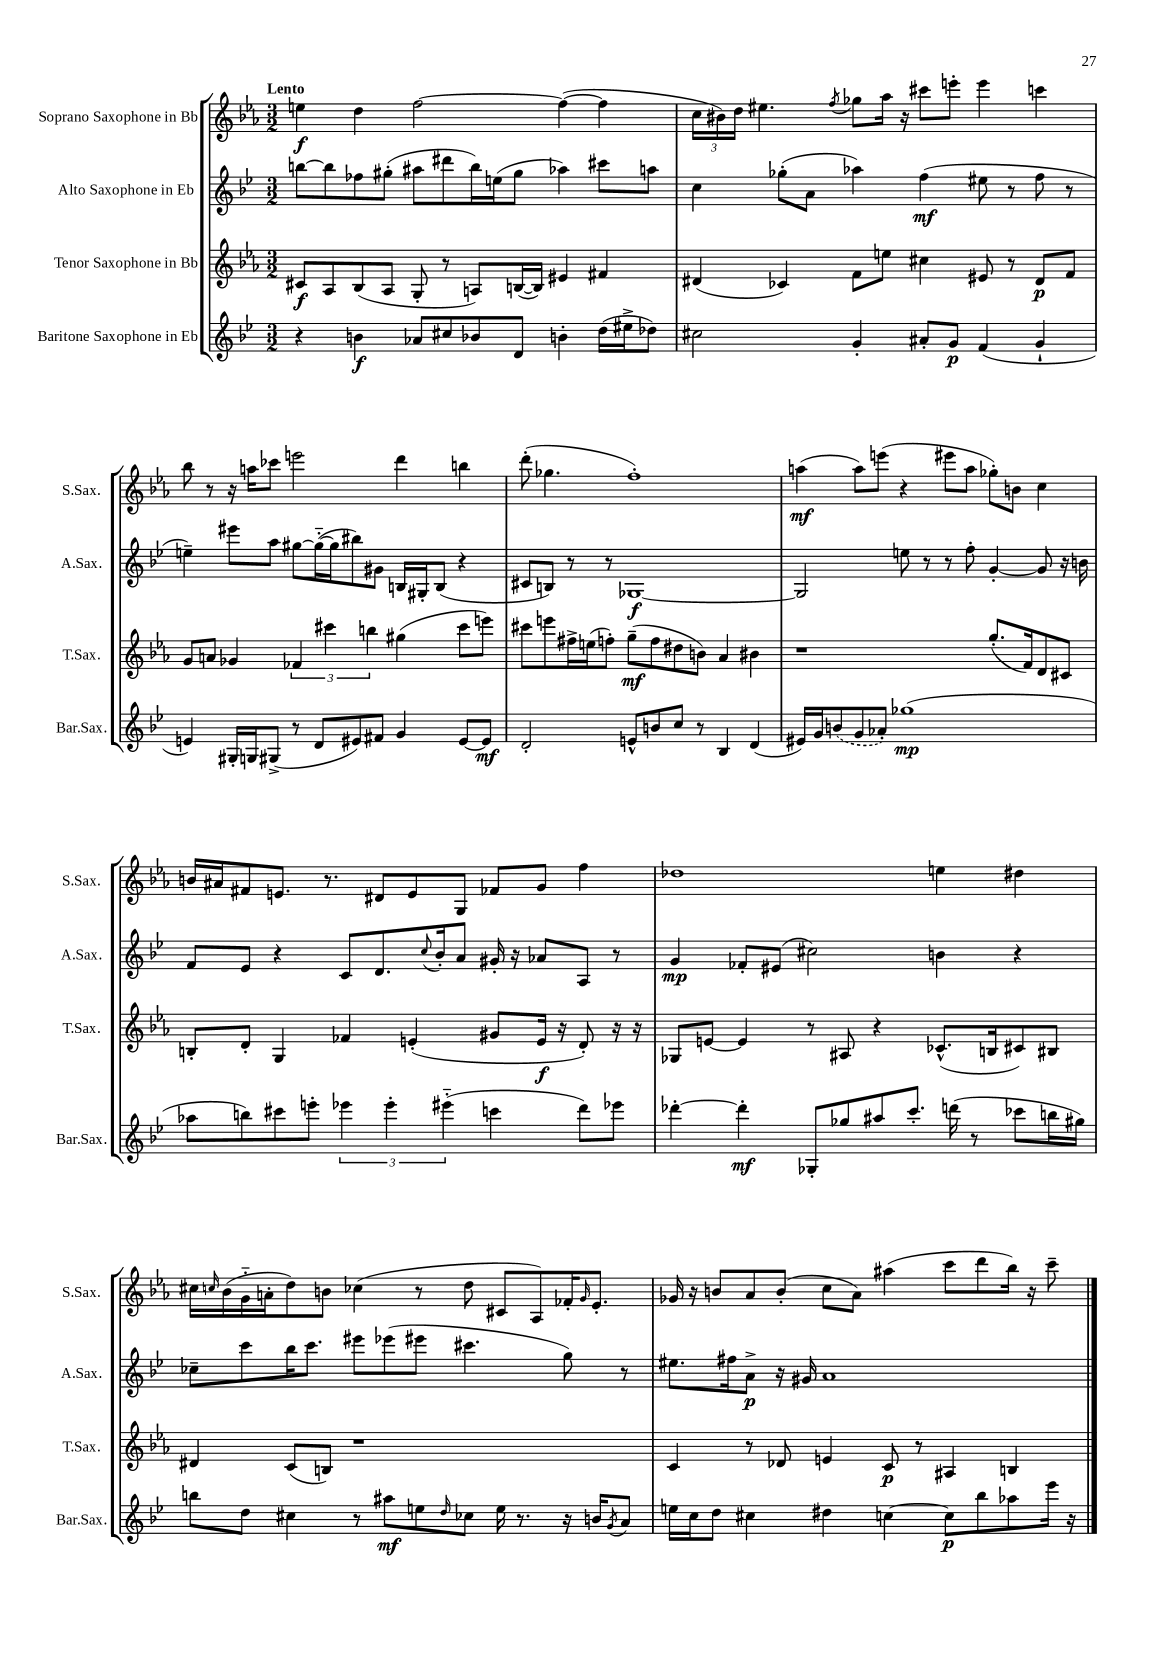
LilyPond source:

<<
\new StaffGroup <<
\new Staff = "s0" \with { instrumentName = "Soprano Saxophone in Bb" shortInstrumentName = "S.Sax." } {
    \clef treble \key ees \major \numericTimeSignature \time 3/2 \tempo "Lento"
    e''4\f d''4 f''2~ f''4~( f''4 |
    \tuplet 3/2 { c''16 bis'16) d''16 } eis''4. \acciaccatura { f''8 } ges''8 aes''16 r16 cis'''8 e'''8-. e'''4 c'''4 |
    bes''8 r8 r16 a''16 ces'''8 e'''2 d'''4 b''4 |
    d'''8-.( ges''4. f''1-.) |
    a''4\mf( a''8) e'''8( r4 eis'''8 a''8 ges''8-.) b'8 c''4 |
    b'16 ais'16 fis'8 e'8. r8. dis'8 e'8 g8 fes'8 g'8 f''4 |
    des''1 e''4 dis''4 |
    cis''16 \grace { c''16 } bes'16( g'16-_ a'16-. d''8) b'8 ces''4( r8 d''8 cis'8 aes8) fes'16-. \grace { g'16 } ees'8.-. |
    ges'16 r16 b'8 aes'8 b'8-.( c''8 aes'8) ais''4( c'''8 d'''8 bes''16) r16 c'''8-- \bar "|." |
}
\new Staff = "s1" \with { instrumentName = "Alto Saxophone in Eb" shortInstrumentName = "A.Sax." } {
    \clef treble \key bes \major \numericTimeSignature \time 3/2
    b''8~ b''8 fes''8 gis''8-.( ais''8 dis'''8 b''16) e''16( gis''8 aes''4) cis'''8 a''8 |
    c''4 ges''8-.( a'8 aes''4) f''4\mf( eis''8 r8 f''8 r8 |
    e''4--) eis'''8 a''8 gis''8~ gis''16~-_( gis''16 bis''8) gis'8 b16 gis16-. b8( r4 |
    cis'8 b8) r8 r8 ges1~\f |
    ges2 e''8 r8 r8 f''8-. g'4~-. g'8 r16 b'16 |
    f'8 ees'8 r4 c'8 d'8. \appoggiatura { c''8 } bes'16-. a'8 gis'16-. r16 aes'8 a8 r8 |
    g'4\mp fes'8-. eis'8( cis''2) b'4 r4 |
    ces''8-- c'''8 bes''16 c'''8. eis'''8 ees'''8( eis'''8 cis'''4. g''8) r8 |
    eis''8. fis''16 a'8->\p r16 gis'16 a'1 \bar "|." |
}
\new Staff = "s2" \with { instrumentName = "Tenor Saxophone in Bb" shortInstrumentName = "T.Sax." } {
    \clef treble \key ees \major \numericTimeSignature \time 3/2
    cis'8\f aes8 bes8( aes8 g8-. r8 a8) b16~( b16) eis'4 fis'4 |
    dis'4( ces'4) f'8 e''8 cis''4 eis'8 r8 dis'8\p f'8 |
    g'8 a'8 ges'4 \tuplet 3/2 { fes'4 cis'''4 b''4 } gis''4( cis'''8 e'''8) |
    cis'''8 e'''8 fis''16-> e''16( f''8-.) g''8--\mf( f''8 dis''8 b'8) aes'4 bis'4 |
    r1 g''8.-.( f'16) d'8 cis'8 |
    b8-. d'8-. g4 fes'4 e'4-.( gis'8 e'16\f r16 d'8-.) r16 r16 |
    ges8 e'8~ e'4 r8 ais8 r4 ces'8.-^( b16 cis'8) bis8 |
    dis'4 c'8( b8) r1 |
    c'4 r8 des'8 e'4 c'8\p r8 ais4 b4 \bar "|." |
}
\new Staff = "s3" \with { instrumentName = "Baritone Saxophone in Eb" shortInstrumentName = "Bar.Sax." } {
    \clef treble \key bes \major \numericTimeSignature \time 3/2
    r4 b'4\f aes'8 cis''8 bes'8 d'8 b'4-. d''16( eis''16-> des''8) |
    cis''2 g'4-. ais'8-. g'8\p f'4( g'4-! |
    e'4) gis16-. g16 gis8->( r8 d'8 eis'8) fis'8 g'4 eis'8~ eis'8\mf |
    d'2-. e'8-^ b'8 c''8 r8 bes4 d'4( |
    eis'16) g'16 \once \slurDashed b'8( g'8 aes'8-.) ges''1\mp( |
    aes''8 b''8) cis'''8 e'''8-. \tuplet 3/2 { ees'''4 ees'''4-. eis'''4-_( } c'''4 d'''8) ees'''8 |
    des'''4~-. des'''4-.\mf ges8-. ges''8 ais''8 c'''8.-. d'''16( r8 ces'''8 b''16 gis''16) |
    b''8 d''8 cis''4 r8 ais''8\mf e''8 \grace { d''16 } ces''8 e''16 r8. r16 b'16 \acciaccatura { g'8 } a'8 |
    e''16 c''16 d''8 cis''4 dis''4 c''4~ c''8\p bes''8 aes''8 ees'''16 r16 \bar "|." |
}
>>
>>
\layout { \context { \Score \remove "Bar_number_engraver" } }
